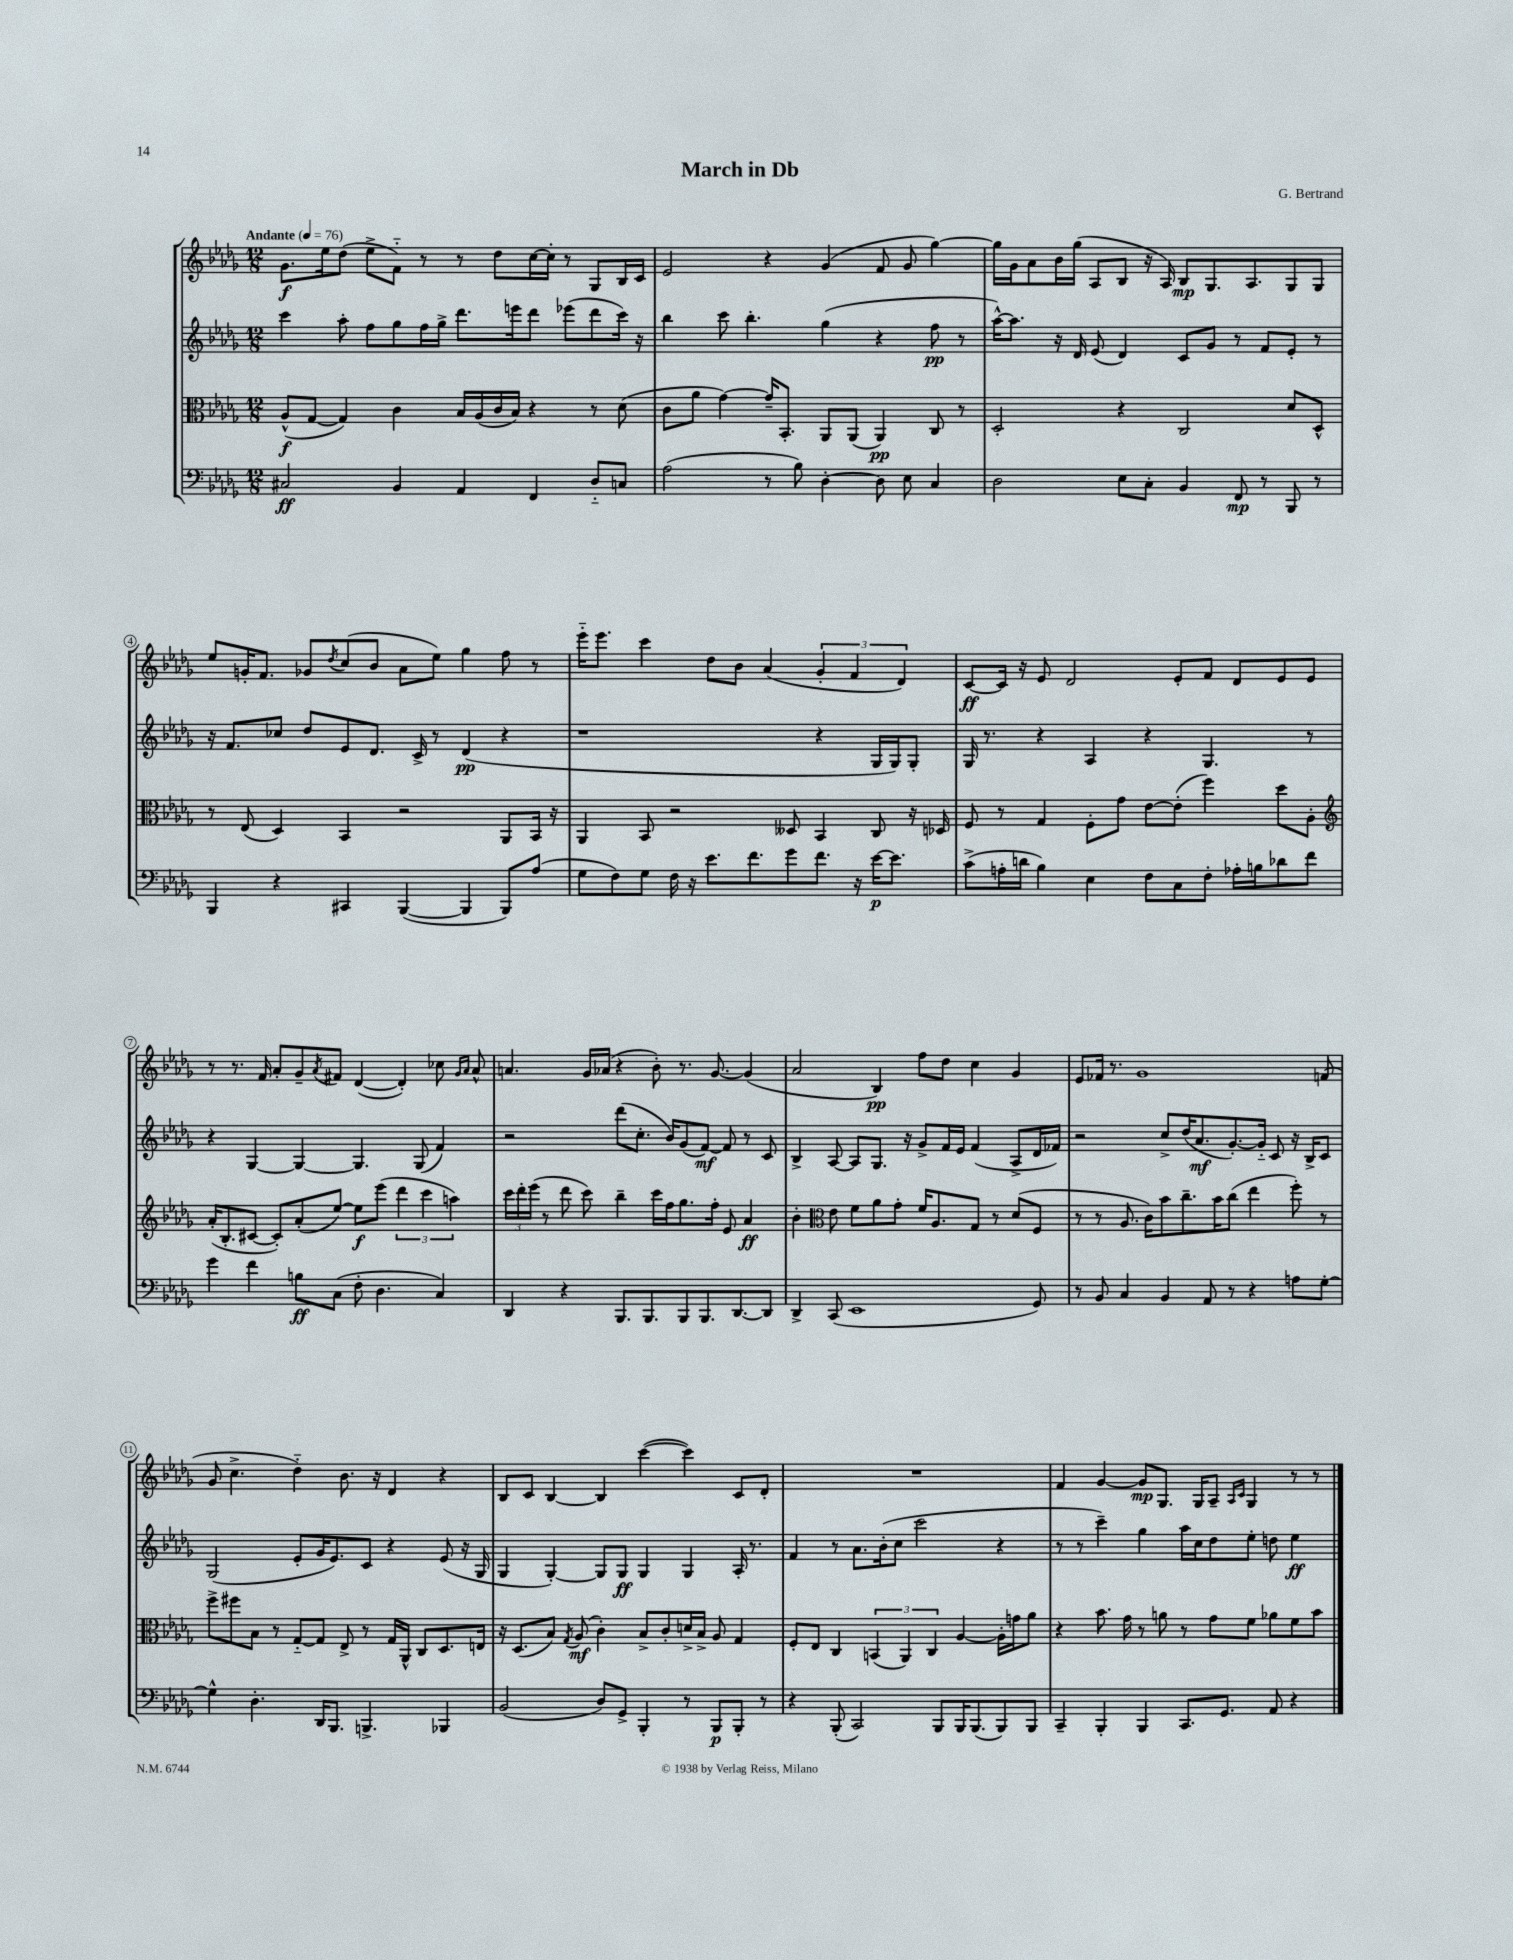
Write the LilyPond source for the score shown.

\header { title = "March in Db" composer = "G. Bertrand" }
<<
\new StaffGroup <<
\new Staff = "s0" {
    \clef treble \key des \major \numericTimeSignature \time 12/8 \tempo "Andante" 4 = 76
    ges'8.\f ees''16 des''8( ees''8-> f'8-_) r8 r8 des''8 c''16~ c''16-. r8 ges8 bes16 c'16 |
    ees'2 r4 ges'4( f'8 ges'8 ges''4~) |
    ges''16 ges'16 aes'8 bes'16 ges''16( aes8 bes8 r16 aes16) bes8\mp ges8. aes8. ges8 ges8 |
    ees''8 g'16-. f'8. ges'8 \acciaccatura { des''8 } c''8( bes'8 aes'8 ees''8) ges''4 f''8 r8 |
    ees'''16-_ ees'''8. c'''4 des''8 bes'8 aes'4( \tuplet 3/2 { ges'4-. f'4 des'4) } |
    c'8~\ff c'16 r16 ees'8 des'2 ees'8-. f'8 des'8 ees'8 ees'8 |
    r8 r8. f'16 aes'8-. ges'8-- \acciaccatura { aes'8 } fis'8 des'4~( des'4-.) ces''8 \grace { ges'16 aes'16 } aes'8-^ |
    a'4. ges'16 aes'16( r4 bes'8-.) r8. ges'8.~ ges'4( |
    aes'2 bes4\pp) f''8 des''8 c''4 ges'4 |
    ees'8 fes'16 r8. ges'1 f'8( |
    ges'8 c''4.-> des''4-_) bes'8. r16 des'4 r4 |
    bes8 c'8 bes4~ bes4 c'''4~( c'''4) c'8 des'8-. |
    R1. |
    f'4 ges'4~ ges'8\mp ges8. ges16 aes8-- \grace { aes16 c'16 } ges4 r8 r8 \bar "|." |
}
\new Staff = "s1" {
    \clef treble \key des \major \numericTimeSignature \time 12/8
    c'''4 aes''8-. f''8 ges''8 f''16 ges''16-> des'''8. e'''16 des'''8 ees'''8( des'''8 c'''16) r16 |
    bes''4 c'''8 bes''4.-. ges''4( r4 f''8\pp r8 |
    aes''16~-^) aes''8. r16 des'16 ees'8( des'4) c'8 ges'8 r8 f'8 ees'8-. r8 |
    r16 f'8. ces''8 des''8 ees'8 des'8. c'16-> r8 des'4\pp( r4 |
    r1 r4 ges16 ges16) ges8-. |
    ges16 r8. r4 aes4 r4 ges4. r8 |
    r4 ges4~ ges4~ ges4. ges8( f'4) |
    r2 des'''8( c''8.-. bes'16) ges'8( f'8~\mf) f'8 r8 c'8 |
    bes4-> aes8~ aes8 ges8. r16 ges'8-> f'16 ees'16 f'4( aes8-> des'16 fes'16) |
    r2 c''8-> des''16( aes'8.\mf ges'8.~-.) ges'16-_ c'8 r16 bes16-> c'8 |
    ges2( ees'8-. ges'16 ees'8.) c'8 r4 ees'8( r16 ges16 |
    ges4 ges4~-.) ges8 ges8\ff ges4 ges4 aes16-. r8. |
    f'4 r8 aes'8. bes'16-.( c''8 c'''2 r4 |
    r8 r8 c'''4--) ges''4 aes''16 c''16 des''8 ees''8-. d''8 ees''4\ff \bar "|." |
}
\new Staff = "s2" {
    \clef alto \key des \major \numericTimeSignature \time 12/8
    aes8-^\f( ges8~ ges4) c'4 bes16 aes16( c'16 bes16) r4 r8 des'8( |
    c'8 aes'8 ges'4~) ges'16-- bes,8.-. aes,8 aes,8( aes,4\pp) c8 r8 |
    des2-. r4 c2 des'8 des8-^ |
    r8 ees8( des4) bes,4 r2 aes,8 bes,16 r16 |
    aes,4 bes,8 r2 deses8 bes,4 c8 r16 des16 |
    f8 r8 ges4 f8-. ges'8 ees'8~ ees'8-.( f''4) des''8 aes8-. |
    \clef treble aes'16-.( bes8.-. cis'8~ cis'8-.) aes'8-.( ees''8~) ees''8\f ees'''8( \tuplet 3/2 { des'''4 c'''4 a''4) } |
    \tuplet 3/2 { c'''16 des'''16-. ees'''16( } r8 des'''8 c'''8) bes''4-- c'''16 f''16 ges''8. f''16-. ees'8 aes'4\ff |
    bes'4-. \clef alto ees'8 f'8 aes'8 ges'8-. f'16 aes8. ges8 r8 des'8( f8 |
    r8 r8 aes8. c'16) bes'8 c''8.-- bes'16 c''8( ees''4 f''8-.) r8 |
    f''8-> fis''8 bes8 r8 ges8~-_ ges8 ees8-> r8 ges16 aes,16-^ c8 des8. e16 |
    r16 des8.( bes8) \acciaccatura { ges8 } aes8\mf( c'4-.) bes8-> c'8-. d'16-> bes16-> aes8 ges4 |
    f8-. ees8 c4 \tuplet 3/2 { b,4( aes,4) c4 } aes4~ aes16-. g'16 aes'8 |
    r4 bes'8. ges'16 r8 a'8 r8 ges'8 f'8 aes'8 f'8 bes'8 \bar "|." |
}
\new Staff = "s3" {
    \clef bass \key des \major \numericTimeSignature \time 12/8
    cis2\ff bes,4 aes,4 f,4 des8-_ c8 |
    aes2( r8 bes8) des4~-. des8 ees8 c4 |
    des2 ees8 c8-. bes,4 f,8\mp r8 bes,,8 r8 |
    bes,,4 r4 cis,4 bes,,4~( bes,,4 bes,,8) aes8( |
    ges8 f8) ges8 f16 r16 ees'8. f'8. ges'8 f'8. r16 ees'16~\p ees'8. |
    c'8->( a16-. d'16 bes4) ees4 f8 c8 f8-. aes16-. b16 des'8 f'8 |
    ges'4 f'4 b8\ff c8( f8-. des4. c4) |
    des,4 r4 bes,,8. bes,,8. bes,,8 bes,,8. des,8.~ des,8 |
    des,4-> c,8( ees,1 ges,8) |
    r8 bes,8 c4 bes,4 aes,8 r8 r4 a8 ges8~-. |
    ges4-^ des4.-. des,16 bes,,8. b,,4.-> bes,,4 |
    bes,2( des8) ges,8-> bes,,4-. r8 bes,,8\p bes,,8-. r8 |
    r4 bes,,8-.( c,2) bes,,8 bes,,16 bes,,8.( bes,,8) bes,,8 |
    c,4-- bes,,4-. bes,,4 c,8. ges,8. aes,8 r4 \bar "|." |
}
>>
>>
\layout { \context { \Score \override BarNumber.stencil = #(make-stencil-circler 0.1 0.3 ly:text-interface::print) } }
